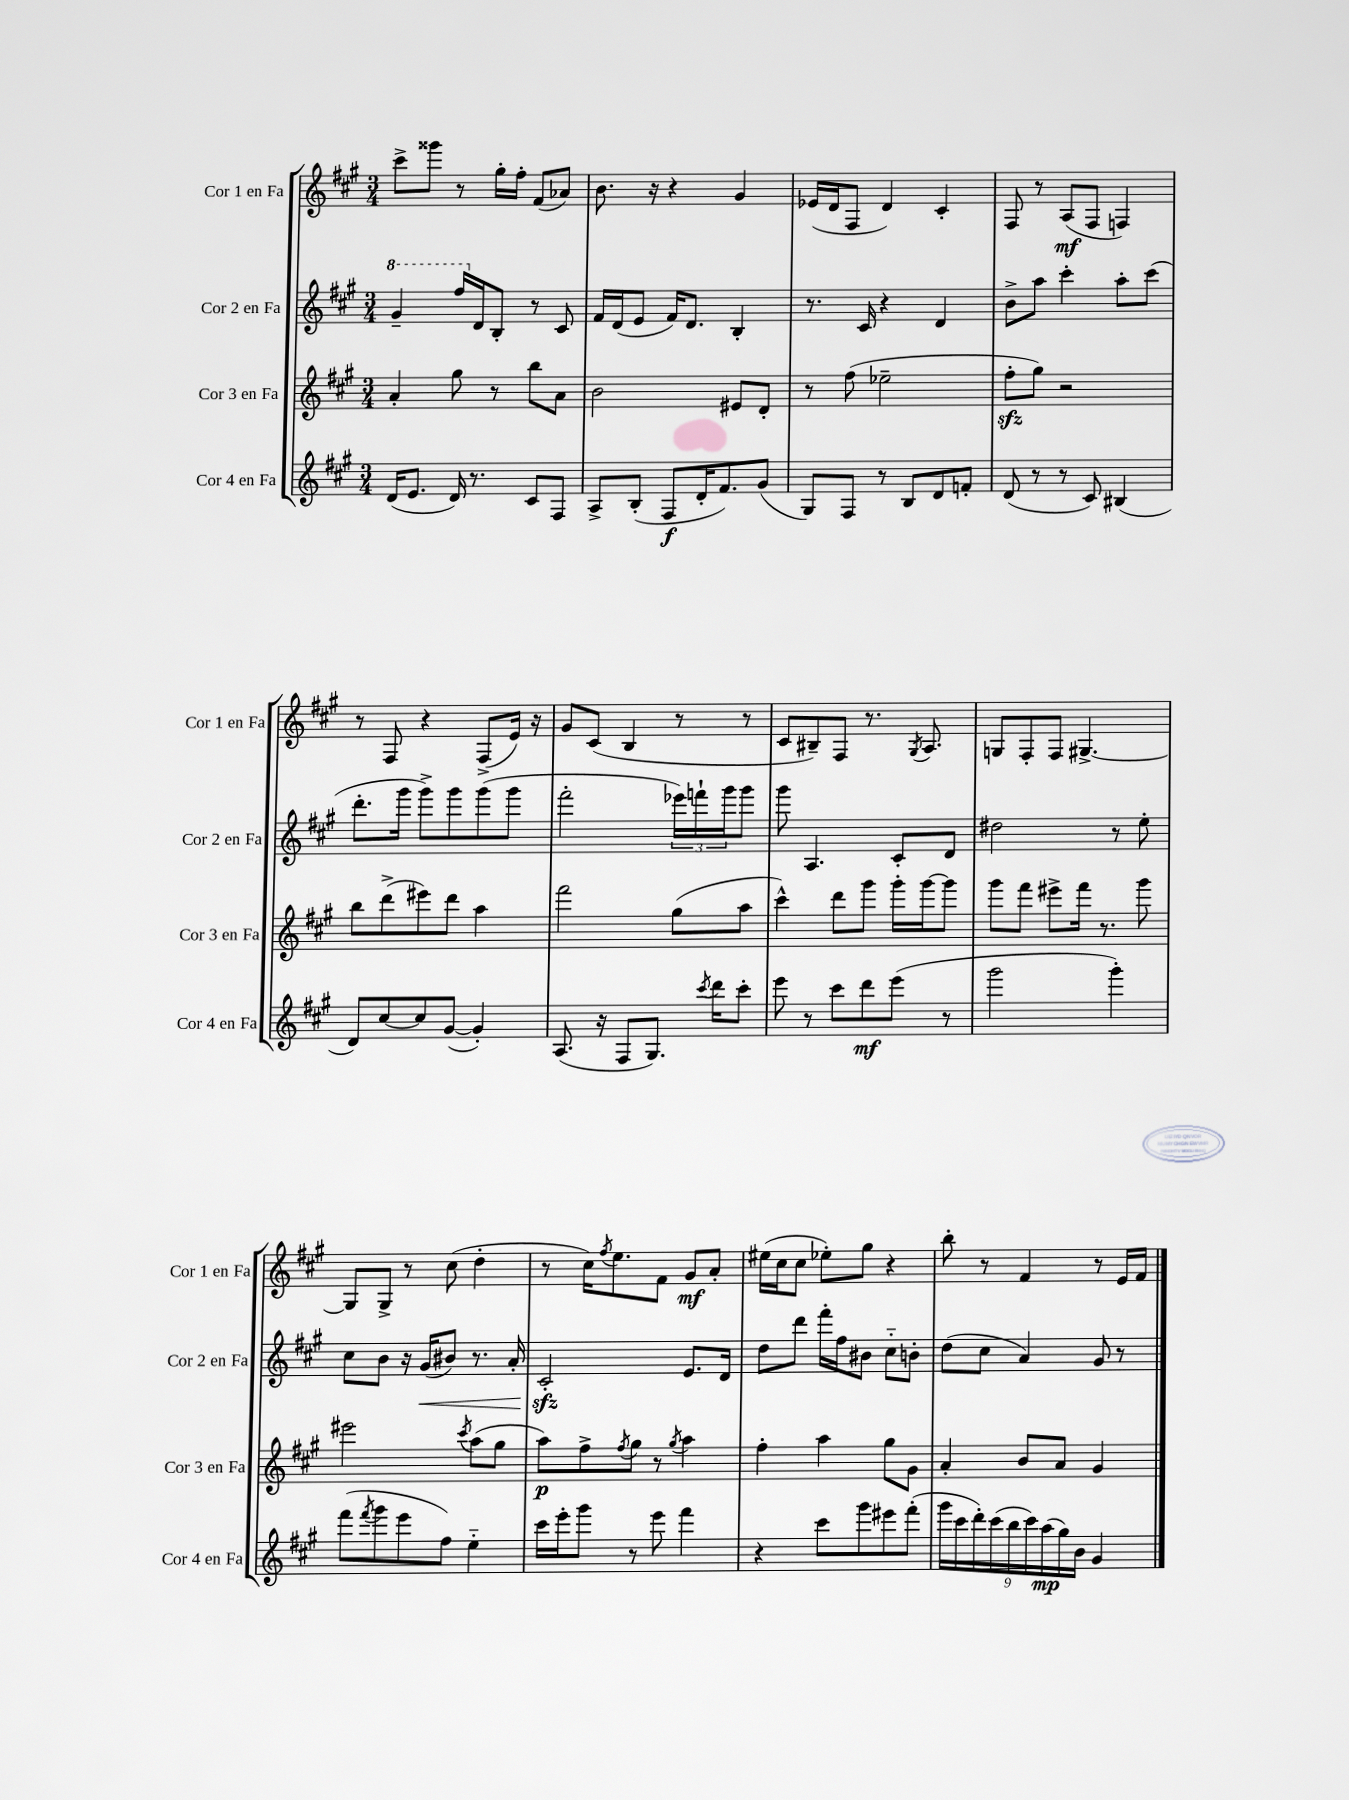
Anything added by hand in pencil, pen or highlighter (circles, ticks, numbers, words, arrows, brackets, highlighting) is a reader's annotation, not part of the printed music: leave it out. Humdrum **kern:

**kern	**kern	**kern	**kern
*staff4	*staff3	*staff2	*staff1
*clefG2	*clefG2	*clefG2	*clefG2
*k[f#c#g#]	*k[f#c#g#]	*k[f#c#g#]	*k[f#c#g#]
*M3/4	*M3/4	*M3/4	*M3/4
(16d	4a'	4gg#~	8ccc#^
8.e	.	.	.
.	.	.	8ggg##
16d)	8gg#	16fff#	8r
8.r	.	16d	.
.	8r	8B'	16gg#'
.	.	.	16ff#'
8c#	8bb	8r	(8f#
8F#	8a	8c#	8a-)
=	=	=	=
8A^	2b	16f#	8.b
.	.	(16d	.
(8B'	.	8e	.
.	.	.	16r
8F#	.	16f#)	4r
.	.	8.d	.
16d'	.	.	.
8.f#)	.	.	.
.	8e#	4B'	4g#
(8g#	8d'	.	.
=	=	=	=
8G#)	8r	8.r	(16e-
.	.	.	16d
8F#	(8ff#	.	8F#
.	.	16c#	.
8r	2ee-~	4r	4d)
8B	.	.	.
8d	.	4d	4c#'
8f'	.	.	.
=	=	=	=
(8d	8ff#'	8b^	8F#
8r	8gg#)	8aa	8r
8r	2r	4ccc#'	(8A
8c#)	.	.	8F#
(4B#	.	8aa'	4F)
.	.	(8ccc#	.
=	=	=	=
8d)	8bb	8.ddd'	8r
[8cc#	(8ddd^	.	8F#
.	.	16ggg#	.
8cc#]	8eee#)	8ggg#^)	4r
([8g#	8ddd	8ggg#	.
4g#'])	4aa	(8ggg#	(8F#^
.	.	8ggg#	16e)
.	.	.	16r
=	=	=	=
(8.A	2fff#	2fff#'	8g#
.	.	.	(8c#
16r	.	.	.
8F#	.	.	4B
8.G#)	.	.	.
.	(8gg#	24eee-)	8r
.	.	24fff`	.
8qccc#	.	.	.
16ddd	.	.	.
.	.	24ggg#	.
8ccc#'	8aa	8ggg#	8r
=	=	=	=
8eee	4ccc#^^)	8ggg#	8c#
8r	.	4.A	8B#~)
8ccc#	8ddd	.	8F#
8ddd	8ggg#	.	8.r
(8eee	16ggg#'	8c#'	.
.	.	.	8qG#
.	[16ggg#	.	8.A
8r	8ggg#]	8d	.
=	=	=	=
2ggg#	8ggg#	2dd#	8G
.	8fff#	.	8F#'
.	8eee#^	.	8F#
.	16fff#	.	[4.G#^
.	8.r	.	.
4ggg#')	.	8r	.
.	8ggg#	8ee'	.
=	=	=	=
(8fff#	2eee#	8cc#	8G#]
8qfff#	.	.	.
8ggg#	.	8b	8G#^
8eee	.	16r	8r
.	.	(16g#	.
8ff#)	.	8b#)	(8cc#
.	8qccc#	.	.
4ee'~	(8aa	8.r	4dd'
.	8gg#	.	.
.	.	16a'	.
=	=	=	=
16ccc#	8aa)	2c#'	8r
16eee'	.	.	.
8ggg#	8ff#^	.	16cc#)
.	.	.	8qff#
.	.	.	8.ee
.	8qff#	.	.
8r	8gg#	.	.
8eee	8r	.	8f#
.	8qgg#	.	.
4fff#	4aa	8.e	8g#
.	.	.	8a'
.	.	16d	.
=	=	=	=
4r	4ff#'	8dd	(16ee#
.	.	.	16cc#
.	.	8ddd	8cc#
8ccc#	4aa	16fff#'	8ee-')
.	.	16ff#	.
8ggg#	.	8b#	8gg#
8eee#	8gg#	8cc#'~	4r
(8fff#'	8g#	8b'	.
=	=	=	=
18ggg#	4a'	(8dd	8bb'
18ccc#	.	.	.
18ddd')	.	.	.
.	.	8cc#	8r
(18ccc#	.	.	.
18bb	.	.	.
.	8b	4a)	4f#
18ccc#)	.	.	.
(18aa	.	.	.
.	8a	.	.
18gg#)	.	.	.
18b	.	.	.
4g#	4g#	8g#	8r
.	.	8r	16e
.	.	.	16f#
==	==	==	==
*-	*-	*-	*-
